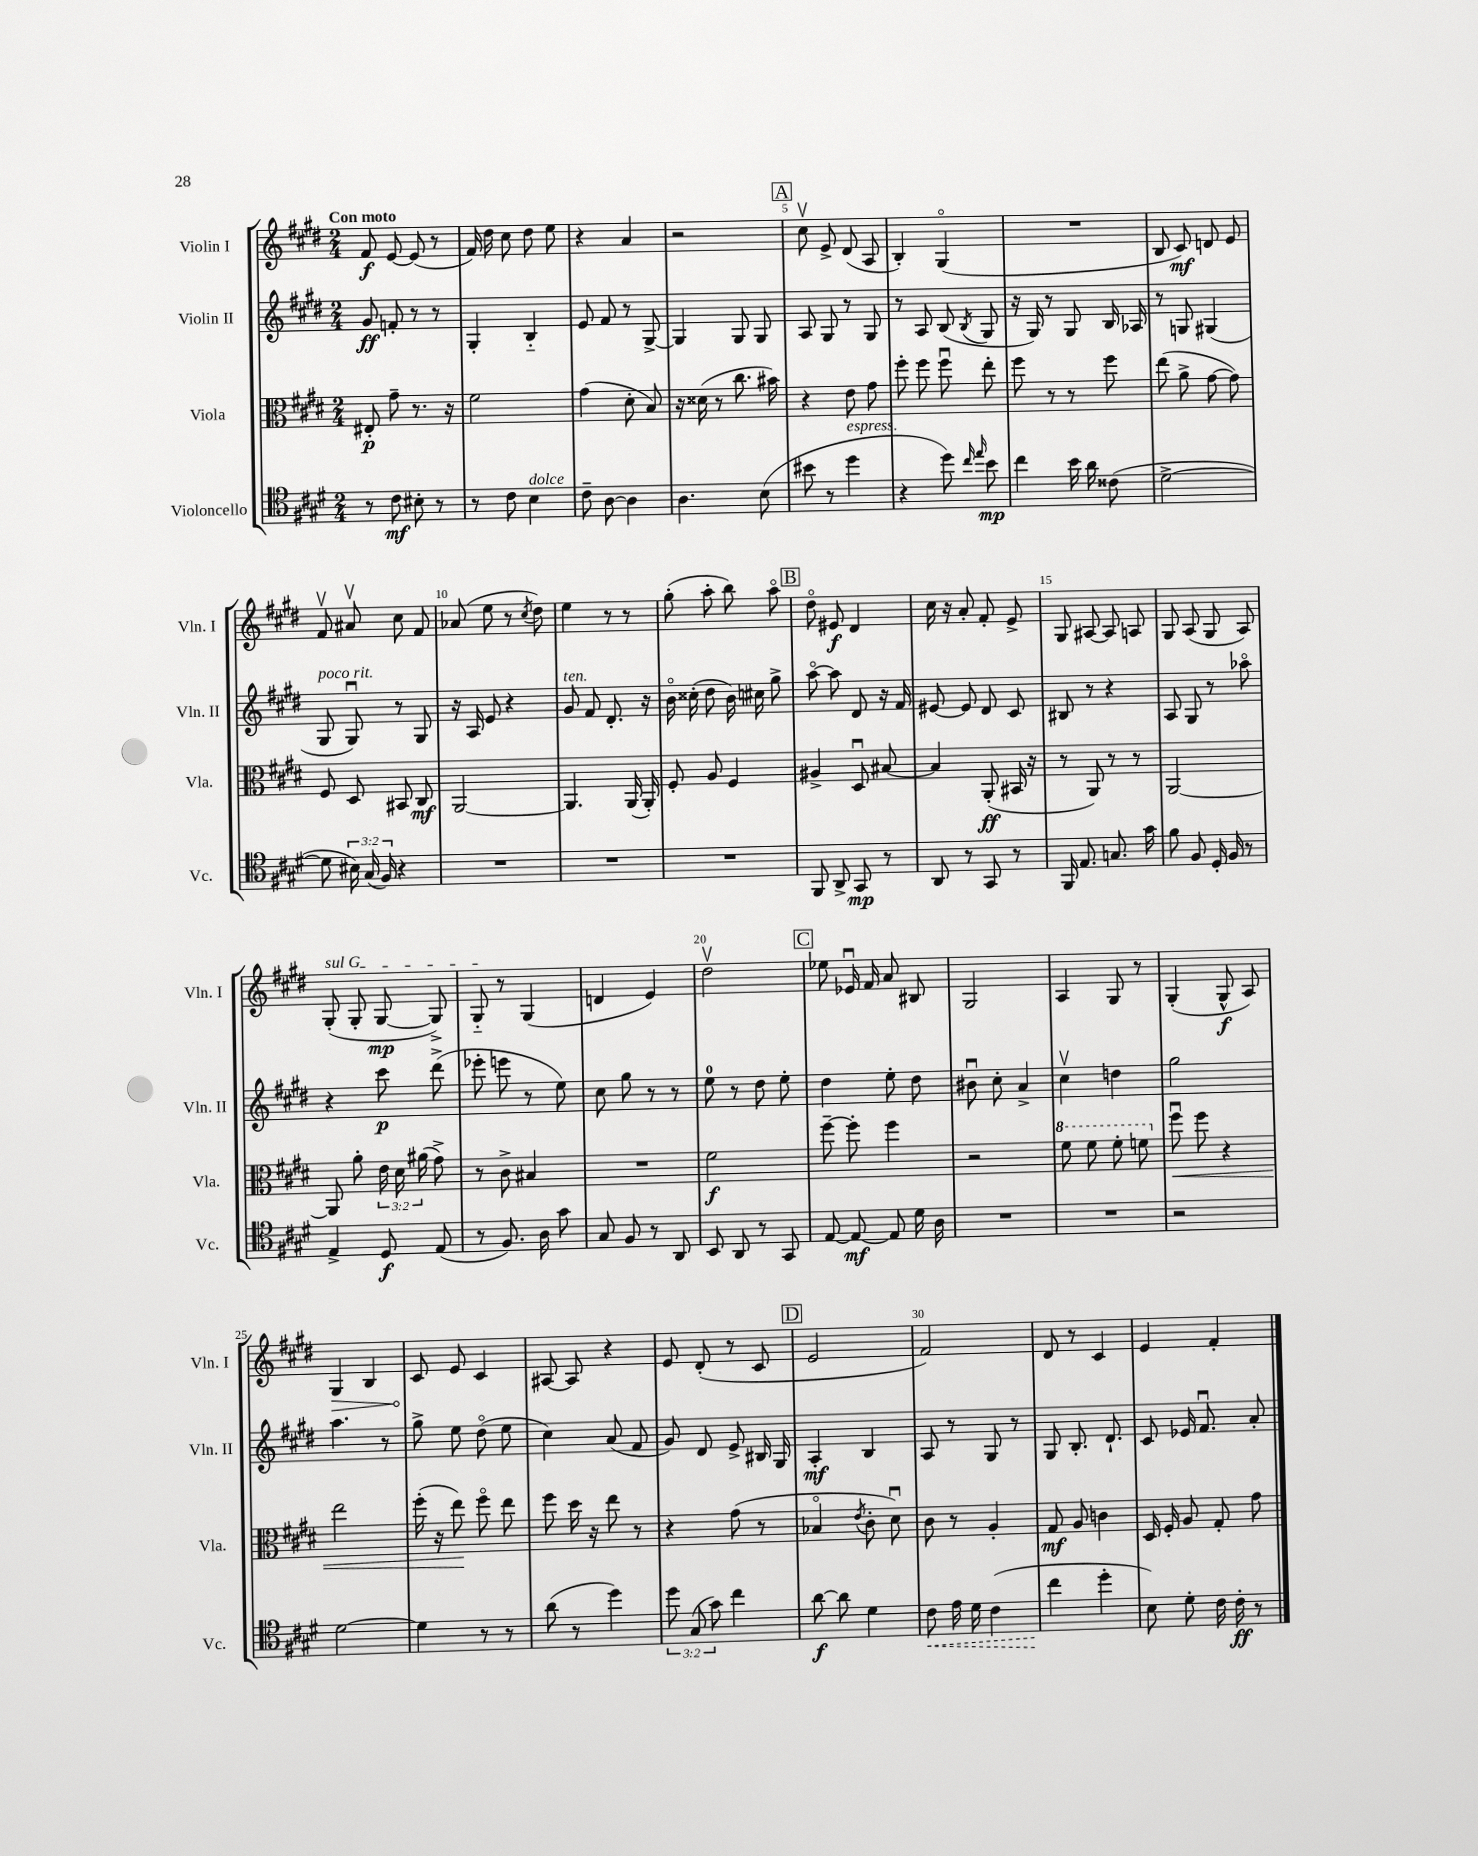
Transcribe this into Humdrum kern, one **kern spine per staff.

**kern	**dynam	**kern	**dynam	**kern	**dynam	**kern	**dynam
*part4	*part4	*part3	*part3	*part2	*part2	*part1	*part1
*staff4	*staff4	*staff3	*staff3	*staff2	*staff2	*staff1	*staff1
*I"Violoncello	*	*I"Viola	*	*I"Violin II	*	*I"Violin I	*
*I'Vc.	*	*I'Vla.	*	*I'Vln. II	*	*I'Vln. I	*
*clefC4	*	*clefC3	*	*clefG2	*	*clefG2	*
*k[f#c#g#d#]	*	*k[f#c#g#d#]	*	*k[f#c#g#d#]	*	*k[f#c#g#d#]	*
*M2/4	*	*M2/4	*	*M2/4	*	*M2/4	*
=1	=1	=1	=1	=1	=1	=1	=1
!	!	!	!	!	!	!LO:TX:a:B:t=Con moto	!
8r	.	8E#X'/	p	8g#/	ff	8f#/	f
8c#\	mf	8g#~\	.	8fn'/	.	[8e/	.
8B#X'\	.	8.r	.	8r	.	(8e/]	.
8r	.	.	.	8r	.	8r	.
.	.	16r	.	.	.	.	.
=2	=2	=2	=2	=2	=2	=2	=2
8r	.	2f#\	.	4G#'/	.	16f#/)	.
.	.	.	.	.	.	16dd#\	.
8c#\	.	.	.	.	.	8cc#\	.
!LO:TX:a:i:t=dolce	!	!	!	!	!	!	!
4B\	.	.	.	4B/	.	8dd#\	.
.	.	.	.	.	.	8ee\	.
=3	=3	=3	=3	=3	=3	=3	=3
8c#~\	.	(4g#\	.	8e/	.	4r	.
[8A\	.	.	.	8f#/	.	.	.
4A\]	.	8d#'\	.	8r	.	4a/	.
.	.	8B/)	.	[8G#^/	.	.	.
=4	=4	=4	=4	=4	=4	=4	=4
4.A\	.	16r	.	4G#/]	.	2r	.
.	.	(16d##X\	.	.	.	.	.
.	.	8r	.	.	.	.	.
.	.	8.cc#\	.	8G#/	.	.	.
(8B\	.	.	.	8G#/	.	.	.
.	.	16b#X\)	.	.	.	.	.
!!LO:REH:place=s1:t=A
=5	=5	=5	=5	=5	=5	=5	=5
8b#X\	.	4r	.	8A/	.	8cc#v\	.
8r	.	.	.	8G#/	.	8e^/	.
!LO:TX:a:i:t=espress.	!	!	!	!	!	!	!
4dd#\	.	8e\	.	8r	.	(8d#/	.
.	.	8g#\	.	8G#/	.	8A/	.
=6	=6	=6	=6	=6	=6	=6	=6
4r	.	8ff#'\	.	8r	.	4B'/)	.
.	.	8ff#\	.	8A/	.	.	.
8dd#\)	.	8ff#u\	.	(8B/	.	(4G#/	.
16qqcc#/	.	.	.	.	.	.	.
16qqee/	.	.	.	8qB/	.	.	.
8b\	mp	8ee'\	.	8G#/	.	.	.
=7	=7	=7	=7	=7	=7	=7	=7
4cc#\	.	8ff#\	.	16r	.	2r	.
.	.	.	.	16G#/)	.	.	.
.	.	8r	.	8r	.	.	.
16b\	.	8r	.	8G#/	.	.	.
16a\	.	.	.	.	.	.	.
(8c##X\	.	8ff#\	.	16B/	.	.	.
.	.	.	.	16A-X/	.	.	.
=8	=8	=8	=8	=8	=8	=8	=8
[2d#^\	.	(8ee\	.	8r	.	8B/	.
.	.	8a^\	.	8Gn/	.	8c#/)	mf
.	.	[8g#\	.	(4G#X/	.	8dn/	.
.	.	8g#\])	.	.	.	8e/	.
!!LO:LB:g=z
=9	=9	=9	=9	=9	=9	=9	=9
!	!	!	!	!LO:TX:a:i:t=poco rit.	!	!	!
8d#\]	.	8F#/	.	8G#/	.	8f#v/	.
24B#X\)	.	8D#/	.	8G#u/)	.	8a#Xv/	.
(24G#/	.	.	.	.	.	.	.
24F#/)	.	.	.	.	.	.	.
4r	.	8BB#X/	.	8r	.	8cc#\	.
.	.	8C#/	mf	8G#/	.	8f#/	.
=10	=10	=10	=10	=10	=10	=10	=10
2r	.	[2AA/	.	16r	.	(8a-X/	.
.	.	.	.	16A/	.	.	.
.	.	.	.	8e/	.	8ee\	.
.	.	.	.	4r	.	8r	.
.	.	.	.	.	.	8qcc#/	.
.	.	.	.	.	.	8dd#\)	.
=11	=11	=11	=11	=11	=11	=11	=11
!	!	!	!	!LO:TX:a:i:t=ten.	!	!	!
2r	.	4.AA/]	.	8g#/	.	4ee\	.
.	.	.	.	8f#/	.	.	.
.	.	.	.	8.d#'/	.	8r	.
.	.	(16AA/	.	.	.	8r	.
.	.	16AA'/)	.	16r	.	.	.
=12	=12	=12	=12	=12	=12	=12	=12
2r	.	8F#'/	.	16b\	.	(8gg#'\	.
.	.	.	.	(16cc##X'\	.	.	.
.	.	8A/	.	8dd#\	.	8aa'\	.
.	.	4F#/	.	16b\)	.	8bb\)	.
.	.	.	.	16cc#X\	.	.	.
.	.	.	.	8gg#^\	.	8aa\	.
!!LO:REH:place=s1:t=B
=13	=13	=13	=13	=13	=13	=13	=13
8FF#/	.	4A#X^/	.	[8aa\	.	8dd#\	.
8AA^/	.	.	.	8aa\]	.	8e#X/	f
8GG#/	mp	8D#u/	.	8d#/	.	4d#/	.
8r	.	[8B#X/	.	16r	.	.	.
.	.	.	.	16f#/	.	.	.
=14	=14	=14	=14	=14	=14	=14	=14
8AA/	.	4B#/]	.	[8e#X/	.	16cc#\	.
.	.	.	.	.	.	16r	.
8r	.	.	.	8e#/]	.	8a'/	.
8GG#/	.	(8AA'/	ff	8d#/	.	8f#'/	.
8r	.	16BB#X/	.	8c#/	.	8e^/	.
.	.	16r	.	.	.	.	.
=15	=15	=15	=15	=15	=15	=15	=15
16FF#/	.	8r	.	8B#X/	.	8G#/	.
8.E/	.	.	.	.	.	.	.
.	.	8AA/)	.	8r	.	[8A#X/	.
8.Gn/	.	8r	.	4r	.	8A#/]	.
.	.	8r	.	.	.	8An/	.
16g#\	.	.	.	.	.	.	.
=16	=16	=16	=16	=16	=16	=16	=16
8f#\	.	[2AA/	.	8A/	.	8G#/	.
8F#/	.	.	.	8G#/	.	(8A/	.
16D#'/	.	.	.	8r	.	8G#/	.
16F#/	.	.	.	.	.	.	.
8r	.	.	.	8aa-X\	.	8A/)	.
!!LO:LB:g=z
=17	=17	=17	=17	=17	=17	=17	=17
!	!	!	!	!	!	!LO:TX:a:i:t=sul G	!
4E^/	.	8AA/]	.	4r	.	(8G#'/	.
.	.	8a'\	.	.	.	8G#'/	.
8D#/	f	24e\	.	8ccc#\	p	[8G#/	mp
.	.	24d#\	.	.	.	.	.
.	.	(24a#X\	.	.	.	.	.
(8E/	.	8g#^\)	.	(8ddd#^\	.	8G#^/])	.
=18	=18	=18	=18	=18	=18	=18	=18
8r	.	8r	.	8eee-X'\	.	8G#/	.
8.F#/)	.	8c#^\	.	8eeen\	.	8r	.
.	.	4B#X/	.	8r	.	(4G#/	.
16A\	.	.	.	.	.	.	.
8g#\	.	.	.	8ee\)	.	.	.
=19	=19	=19	=19	=19	=19	=19	=19
8G#/	.	2r	.	8cc#\	.	4dn/	.
8F#/	.	.	.	8gg#\	.	.	.
8r	.	.	.	8r	.	4e/)	.
8AA/	.	.	.	8r	.	.	.
=20	=20	=20	=20	=20	=20	=20	=20
8BB/	.	2f#\	f	8ee\	.	2dd#v\	.
8AA/	.	.	.	8r	.	.	.
8r	.	.	.	8dd#\	.	.	.
8GG#/	.	.	.	8ee'\	.	.	.
!!LO:REH:place=s1:t=C
=21	=21	=21	=21	=21	=21	=21	=21
[8E/	.	[8ff#~\	.	4dd#\	.	8ee-X\	.
8E/_	mf	8ff#'\]	.	.	.	16e-Xu/	.
.	.	.	.	.	.	16f#/	.
8E/]	.	4ff#\	.	8ee'\	.	8a/	.
16d#\	.	.	.	8dd#\	.	8B#X/	.
16A\	.	.	.	.	.	.	.
=22	=22	=22	=22	=22	=22	=22	=22
2r	.	2r	.	8b#Xu\	.	2G#/	.
.	.	.	.	8cc#'\	.	.	.
.	.	.	.	4a^/	.	.	.
=23	=23	=23	=23	=23	=23	=23	=23
*	*	*8va	*	*	*	*	*
2r	.	8ff#\	.	4cc#v\	.	4A/	.
.	.	8ff#\	.	.	.	.	.
.	.	8ff#'\	.	4ddn\	.	8G#/	.
.	.	8ffn\	.	.	.	8r	.
=24	=24	=24	=24	=24	=24	=24	=24
*	*	*X8va	*	*	*	*	*
!	!	!	!LO:HP:b	!	!	!	!
2r	.	8ff#u\	<	2gg#\	.	(4G#'/	.
.	.	8ff#\	.	.	.	.	.
.	.	4r	.	.	.	8G#^^/	f
.	.	.	.	.	.	8A/)	.
!!LO:LB:g=z
=25	=25	=25	=25	=25	=25	=25	=25
!	!	!	!	!	!	!	!LO:HP:b
[2d#\	.	2ee\	.	4.aa\	.	4G#/	>
.	.	.	.	.	.	4B/	.
.	.	.	.	8r	.	.	.
=26	=26	=26	=26	=26	=26	=26	=26
4d#\]	.	(16ff#'\	.	8gg#^\	.	8c#/	.
.	.	16r	.	.	.	.	.
.	.	8ee\)	.	8ee\	.	8e/	]
8r	.	8ff#\	[	(8dd#\	.	4c#/	.
8r	.	8ee\	.	8ee\	.	.	.
=27	=27	=27	=27	=27	=27	=27	=27
(8a\	.	8ff#\	.	4cc#\)	.	[8A#X/	.
8r	.	16dd#\	.	.	.	8A#/]	.
.	.	16r	.	.	.	.	.
4dd#\)	.	8ee\	.	(8a/	.	4r	.
.	.	8r	.	8f#/	.	.	.
=28	=28	=28	=28	=28	=28	=28	=28
12dd#\	.	4r	.	8g#/)	.	8e/	.
(12G#/	.	.	.	.	.	.	.
.	.	.	.	8d#/	.	(8d#'/	.
12g#\)	.	.	.	.	.	.	.
4cc#\	.	(8g#\	.	8e^/	.	8r	.
.	.	8r	.	16B#X/	.	8c#/	.
.	.	.	.	16G#/	.	.	.
!!LO:REH:place=s1:t=D
=29	=29	=29	=29	=29	=29	=29	=29
[8a\	f	4B-X/	.	4A'/	mf	2e/	.
8a\]	.	.	.	.	.	.	.
.	.	8qe/	.	.	.	.	.
4d#\	.	8c#'\	.	4B/	.	.	.
.	.	8d#u\)	.	.	.	.	.
=30	=30	=30	=30	=30	=30	=30	=30
!	!LO:HP:b	!	!	!	!	!	!
8c#\	<	8c#\	.	8A/	.	2f#/)	.
16e\	.	8r	.	8r	.	.	.
16d#\	.	.	.	.	.	.	.
(4c#\	.	4A'/	.	8G#/	.	.	.
.	.	.	.	8r	.	.	.
=31	=31	=31	=31	=31	=31	=31	=31
4cc#\	.	8G#/	mf	8G#/	.	8d#/	.
.	.	8A/	.	8.B'/	.	8r	.
4dd#'\	[	4cn\	.	.	.	4c#/	.
.	.	.	.	8.d#`/	.	.	.
=32	=32	=32	=32	=32	=32	=32	=32
8B\)	.	16D#/	.	8c#/	.	4e/	.
.	.	16F#'/	.	.	.	.	.
8d#'\	.	8A/	.	16e-X/	.	.	.
.	.	.	.	8.f#u/	.	.	.
16c#\	.	8G#'/	.	.	.	4f#'/	.
16c#'\	ff	.	.	.	.	.	.
8r	.	8g#\	.	8a'/	.	.	.
==	==	==	==	==	==	==	==
*-	*-	*-	*-	*-	*-	*-	*-
